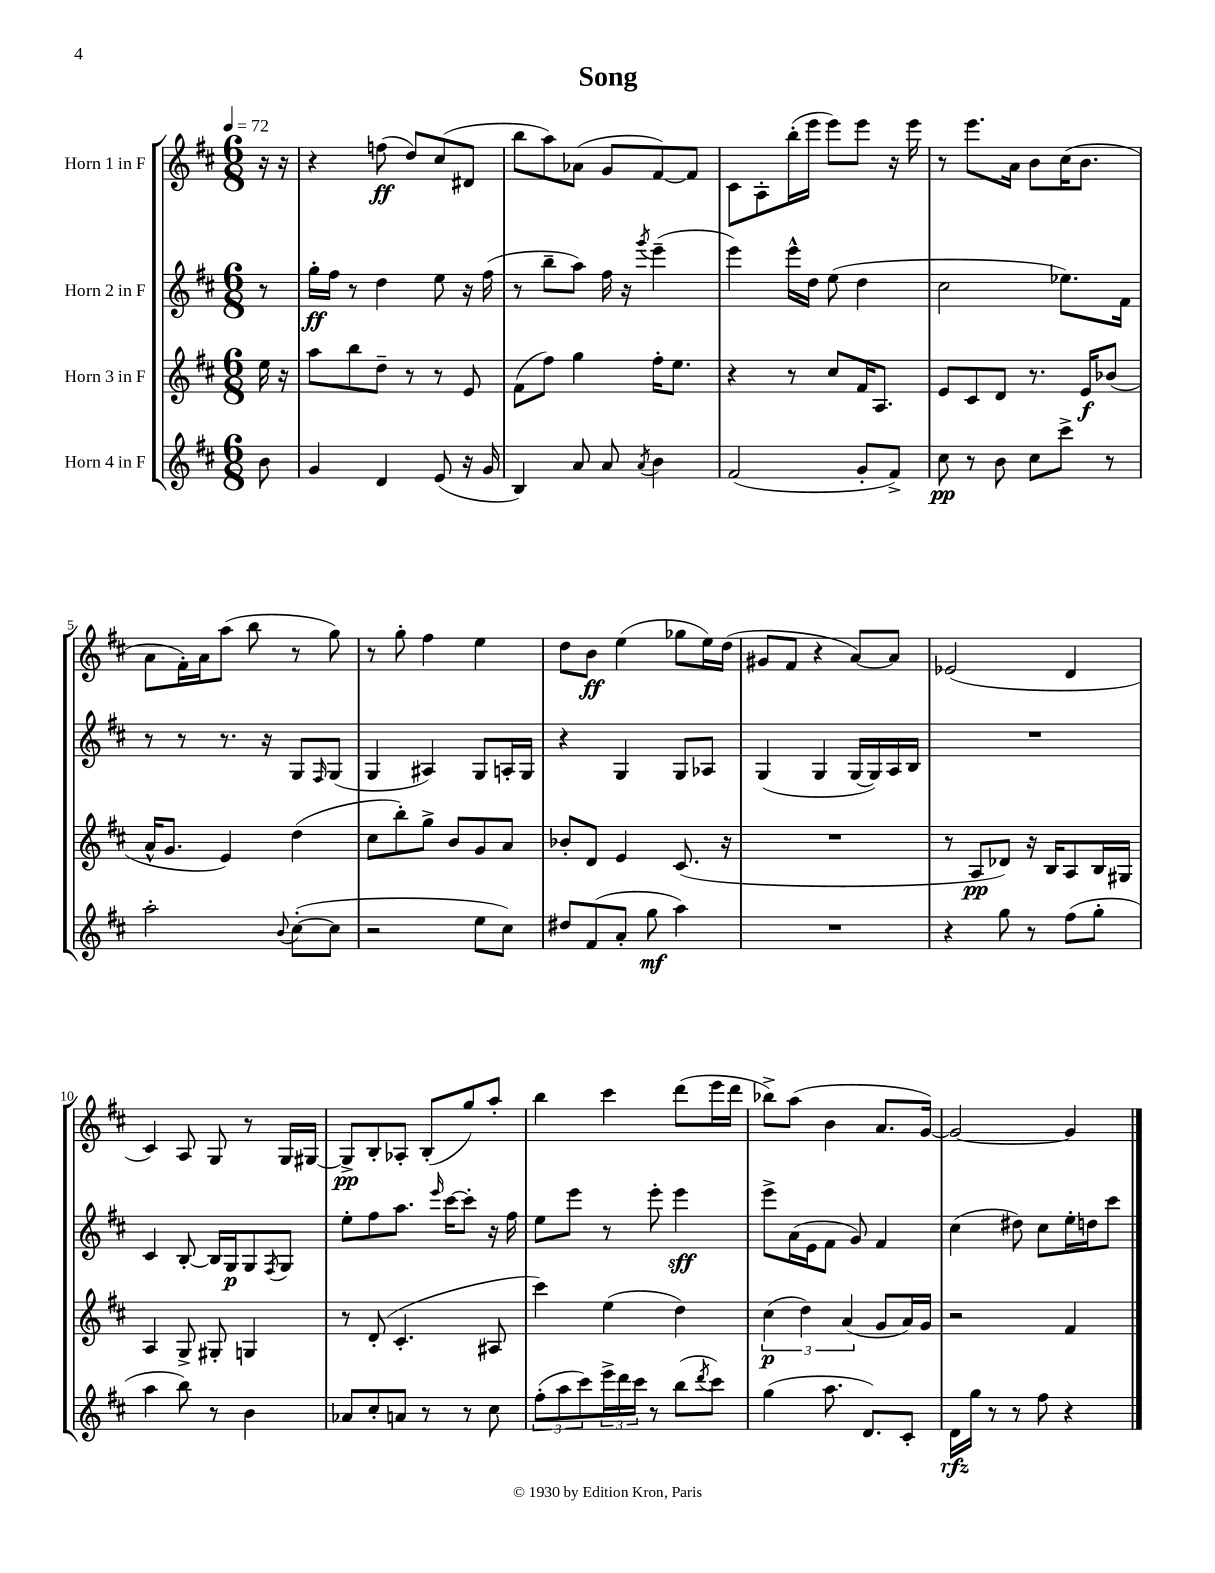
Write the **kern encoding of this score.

**kern	**dynam	**kern	**dynam	**kern	**dynam	**kern	**dynam
*part4	*part4	*part3	*part3	*part2	*part2	*part1	*part1
*staff4	*staff4	*staff3	*staff3	*staff2	*staff2	*staff1	*staff1
*I"Horn 4 in F	*	*I"Horn 3 in F	*	*I"Horn 2 in F	*	*I"Horn 1 in F	*
*clefG2	*	*clefG2	*	*clefG2	*	*clefG2	*
*k[f#c#]	*	*k[f#c#]	*	*k[f#c#]	*	*k[f#c#]	*
*M6/8	*	*M6/8	*	*M6/8	*	*M6/8	*
*MM72	*	*MM72	*	*MM72	*	*MM72	*
=	=	=	=	=	=	=	=
8b\	.	16ee\	.	8r	.	16r	.
.	.	16r	.	.	.	16r	.
=1	=1	=1	=1	=1	=1	=1	=1
4g/	.	8aa\L	.	16gg'\LL	ff	4r	.
.	.	.	.	16ff#\JJ	.	.	.
.	.	8bb\	.	8r	.	.	.
4d/	.	8dd~\J	.	4dd\	.	(8ffn\	ff
.	.	8r	.	.	.	8dd/L)	.
(8e/	.	8r	.	8ee\	.	(8cc#/	.
16r	.	8e/	.	16r	.	8d#X/J	.
16g/	.	.	.	(16ff#\	.	.	.
=2	=2	=2	=2	=2	=2	=2	=2
4B/)	.	(8f#\L	.	8r	.	8bb\L	.
.	.	8ff#\J)	.	8bb~\L	.	8aa\)	.
8a/	.	4gg\	.	8aa\J)	.	(8a-X\J	.
8a/	.	.	.	16ff#\	.	8g/L	.
.	.	.	.	16r	.	.	.
8qa/	.	.	.	8qggg/	.	.	.
4b\	.	16ff#'\KL	.	(4eee~\	.	[8f#/)	.
.	.	8.ee\J	.	.	.	.	.
.	.	.	.	.	.	8f#/J]	.
=3	=3	=3	=3	=3	=3	=3	=3
(2f#/	.	4r	.	4eee\)	.	8c#\L	.
.	.	.	.	.	.	8A'\	.
.	.	8r	.	16eee^^\LL	.	(16bb'\L	.
.	.	.	.	16dd\JJ	.	16eee\JJ	.
.	.	8cc#/L	.	(8ee\	.	8eee\L)	.
8g'/L	.	16f#/K	.	4dd\	.	8eee\J	.
.	.	8.A/J	.	.	.	.	.
8f#^/J)	.	.	.	.	.	16r	.
.	.	.	.	.	.	16eee\	.
=4	=4	=4	=4	=4	=4	=4	=4
8cc#\	pp	8e/L	.	2cc#\	.	8r	.
8r	.	8c#/	.	.	.	8.eee\L	.
8b\	.	8d/J	.	.	.	.	.
.	.	.	.	.	.	16a\Jk	.
8cc#\L	.	8.r	.	.	.	8b\L	.
8ccc#^\J	.	.	.	8.ee-X\L)	.	(16cc#\K	.
.	.	16e/KL	f	.	.	8.b\J	.
8r	.	(8b-X/J	.	.	.	.	.
.	.	.	.	16f#\Jk	.	.	.
!!LO:LB:g=z
=5	=5	=5	=5	=5	=5	=5	=5
2aa'\	.	16a^^/KL	.	8r	.	8a\L	.
.	.	8.g/J	.	.	.	.	.
.	.	.	.	8r	.	16f#'\L)	.
.	.	.	.	.	.	16a\J	.
.	.	4e/)	.	8.r	.	(8aa\J	.
.	.	.	.	.	.	8bb\	.
.	.	.	.	16r	.	.	.
8qqb/	.	.	.	.	.	.	.
([8cc#'\L	.	(4dd\	.	8G/L	.	8r	.
.	.	.	.	16qqF#/	.	.	.
8cc#\J]	.	.	.	(8G/J	.	8gg\)	.
=6	=6	=6	=6	=6	=6	=6	=6
2r	.	8cc#\L	.	4G/	.	8r	.
.	.	8bb'\)	.	.	.	8gg'\	.
.	.	8gg^\J	.	4A#X/)	.	4ff#\	.
.	.	8b/L	.	.	.	.	.
8ee\L	.	8g/	.	8G/L	.	4ee\	.
8cc#\J)	.	8a/J	.	16An'/L	.	.	.
.	.	.	.	16G/JJ	.	.	.
=7	=7	=7	=7	=7	=7	=7	=7
8dd#X/L	.	8b-X'/L	.	4r	.	8dd\L	.
(8f#/	.	8d/J	.	.	.	8b\J	ff
8a'/J	.	4e/	.	4G/	.	(4ee\	.
8gg\	mf	.	.	.	.	.	.
4aa\)	.	(8.c#/	.	8G/L	.	8gg-X\L	.
.	.	.	.	8A-X/J	.	16ee\L)	.
.	.	16r	.	.	.	(16dd\JJ	.
=8	=8	=8	=8	=8	=8	=8	=8
2.r	.	2.r	.	(4G/	.	8g#X/L	.
.	.	.	.	.	.	8f#/J	.
.	.	.	.	4G/	.	4r	.
.	.	.	.	[16G/LL	.	[8a/L)	.
.	.	.	.	16G/])	.	.	.
.	.	.	.	16A/	.	8a/J]	.
.	.	.	.	16B/JJ	.	.	.
=9	=9	=9	=9	=9	=9	=9	=9
4r	.	8r	.	2.r	.	(2e-X/	.
.	.	8A/L	pp	.	.	.	.
8gg\	.	8d-X/J)	.	.	.	.	.
8r	.	16r	.	.	.	.	.
.	.	16B/KL	.	.	.	.	.
(8ff#\L	.	8A/	.	.	.	4d/	.
8gg'\J	.	16B/L	.	.	.	.	.
.	.	16G#X/JJ	.	.	.	.	.
!!LO:LB:g=z
=10	=10	=10	=10	=10	=10	=10	=10
4aa\	.	4A/	.	4c#/	.	4c#/)	.
8bb\)	.	8G^/	.	[8B'/	.	8A/	.
8r	.	8G#X'/	.	16B/LL]	.	8G/	.
.	.	.	.	16G/J	p	.	.
4b\	.	4Gn/	.	8G/	.	8r	.
.	.	.	.	8qF#/	.	.	.
.	.	.	.	8G/J	.	16G/LL	.
.	.	.	.	.	.	[16G#X/JJ	.
=11	=11	=11	=11	=11	=11	=11	=11
8a-X/L	.	8r	.	8ee'\L	.	8G#^/L]	pp
8cc#'/	.	(8d'/	.	8ff#\	.	8B'/	.
8an/J	.	4.c#'/	.	8.aa\J	.	8A-X'/J	.
8r	.	.	.	.	.	(8B'/L	.
.	.	.	.	16qqeee/	.	.	.
.	.	.	.	[16ccc#\KL	.	.	.
8r	.	.	.	8ccc#'\J]	.	8gg/)	.
8cc#\	.	8A#X/	.	16r	.	8aa'/J	.
.	.	.	.	16ff#\	.	.	.
=12	=12	=12	=12	=12	=12	=12	=12
(12ff#'\L	.	4ccc#\)	.	8ee\L	.	4bb\	.
12aa\	.	.	.	.	.	.	.
.	.	.	.	8eee\J	.	.	.
12ccc#\)	.	.	.	.	.	.	.
24eee^\L	.	(4ee\	.	8r	.	4ccc#\	.
24ddd\	.	.	.	.	.	.	.
24ccc#\JJ	.	.	.	.	.	.	.
8r	.	.	.	8eee'\	.	.	.
(8bb\L	.	4dd\)	.	4eee\	sff	(8ddd\L	.
8qddd/	.	.	.	.	.	.	.
8ccc#\J)	.	.	.	.	.	16eee\L	.
.	.	.	.	.	.	16ddd\JJ	.
=13	=13	=13	=13	=13	=13	=13	=13
(4gg\	.	(6cc#\	p	8eee^\L	.	8bb-X^\L)	.
.	.	.	.	(16a\L	.	(8aa\J	.
.	.	6dd\)	.	.	.	.	.
.	.	.	.	16e\J	.	.	.
8.aa\	.	.	.	8f#\J	.	4b\	.
.	.	(6a/	.	.	.	.	.
.	.	.	.	8g/)	.	.	.
8.d/L)	.	.	.	.	.	.	.
.	.	8g/L	.	4f#/	.	8.a/L	.
8c#'/J	.	16a/L)	.	.	.	.	.
.	.	16g/JJ	.	.	.	[16g/Jk)	.
=14	=14	=14	=14	=14	=14	=14	=14
16d\LL	rfz	2r	.	(4cc#\	.	2g/_	.
16gg\JJ	.	.	.	.	.	.	.
8r	.	.	.	.	.	.	.
8r	.	.	.	8dd#X\)	.	.	.
8ff#\	.	.	.	8cc#\L	.	.	.
4r	.	4f#/	.	16ee'\L	.	4g/]	.
.	.	.	.	16ddn\J	.	.	.
.	.	.	.	8ccc#\J	.	.	.
==	==	==	==	==	==	==	==
*-	*-	*-	*-	*-	*-	*-	*-
